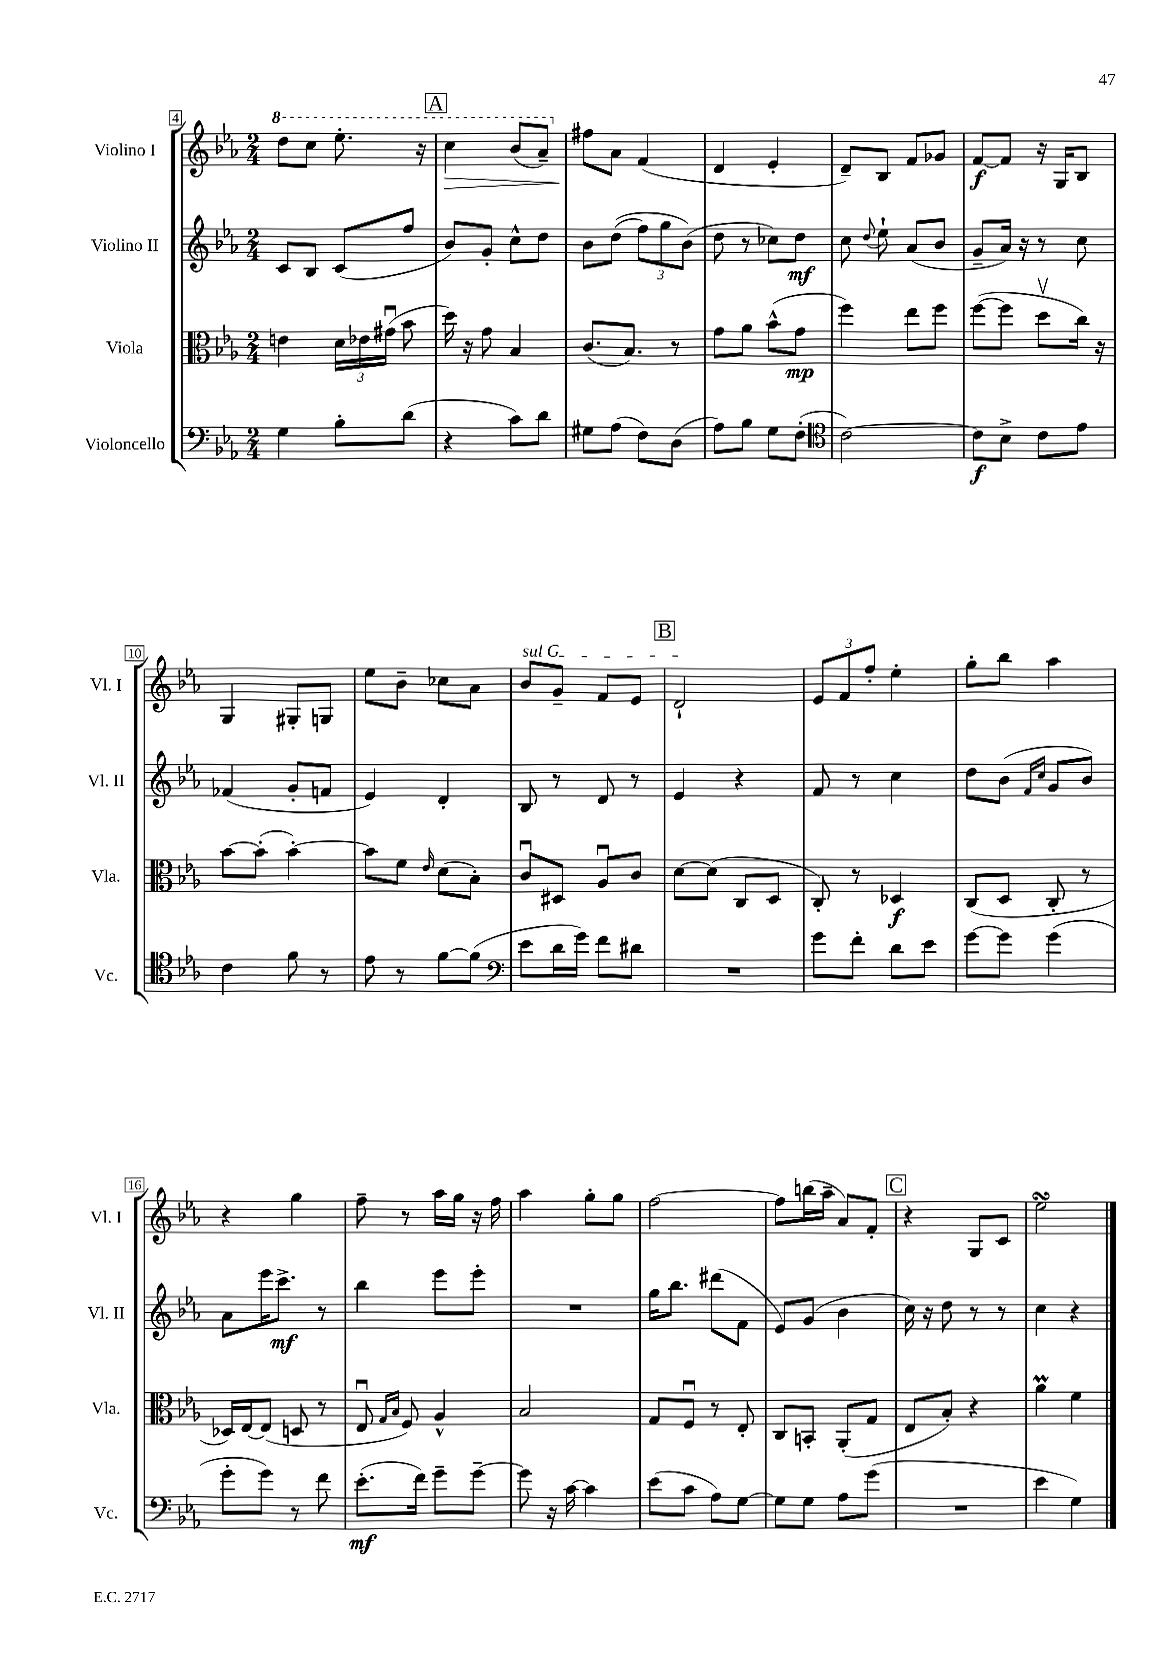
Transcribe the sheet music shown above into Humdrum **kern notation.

**kern	**kern	**kern	**kern
*staff4	*staff3	*staff2	*staff1
*clefF4	*clefC3	*clefG2	*clefG2
*k[b-e-a-]	*k[b-e-a-]	*k[b-e-a-]	*k[b-e-a-]
*M2/4	*M2/4	*M2/4	*M2/4
4G	4e	8c	8ddd
.	.	8B-	8ccc
8B-'	24d	(8c	8.eee-'
.	24e-	.	.
.	(24g#u	.	.
(8d	8b-	8ff	.
.	.	.	16r
=	=	=	=
4r	16dd)	8b-)	4ccc
.	16r	.	.
.	8g	8g'	.
8c)	4B-	8cc^^	(8bb-
8d	.	8dd	8aa-~)
=	=	=	=
8G#	(8.c	8b-	8ff#
(8A-	.	&((8dd	8a-
.	8.B-)	.	.
8F)	.	12ff)	(4f
.	.	12gg	.
(8D	8r	.	.
.	.	(12b-&)	.
=	=	=	=
8A-)	8g	8dd	4d
8B-	8a-	8r	.
8G	(8b-^^	8cc-)	4e-'
(8F'	8g	8dd	.
=	=	=	=
*clefC4	*	*	*
[2c)	4ff)	8cc	8d~)
.	.	8qqdd	.
.	.	8ee-`	8B-
.	8ee-	(8a-	8f
.	8ff	8b-	8g-
=	=	=	=
8c]	([8ff	8g~	[8f
8B-^	8ff]	16a-)	8f]
.	.	16r	.
8c	8ddv	8r	16r
.	.	.	16G
8e-	16cc)	8cc	8B-
.	16r	.	.
=	=	=	=
4c	[8b-	(4f-	4G
.	(8b-']	.	.
8f	[4b-')	8g'	8G#'
8r	.	8f	8G
=	=	=	=
8e-	8b-]	4e-)	8ee-
8r	8f	.	8b-~
.	16qqe-	.	.
[8f	(8d	4d'	8cc-
(8f]	8B-')	.	8a-
=	=	=	=
*clefF4	*	*	*
8e-	8cu	8B-	8b-
16d	8D#	8r	8g~
16g)	.	.	.
8f	8A-u	8d	8f
8d#	8c	8r	8e-
=	=	=	=
2r	[8d	4e-	2d`
.	(8d]	.	.
.	8C	4r	.
.	8D	.	.
=	=	=	=
8g	8C')	8f	12e-
.	.	.	12f
8f'	8r	8r	.
.	.	.	12ff'
8d	4D-	4cc	4ee-'
8e-	.	.	.
=	=	=	=
[8g	(8C	8dd	8gg'
8g]	8D	(8b-	8bb-
.	.	16qqf	.
.	.	16qqcc	.
(4g	8C'	8g	4aa-
.	8r	8b-)	.
=	=	=	=
8g'	16D-)	8a-	4r
.	[16E-	.	.
8g)	(8E-]	16eee-	.
.	.	8.ccc^	.
8r	8D	.	4gg
8f	8r	8r	.
=	=	=	=
(8.e-'	8E-u	4bb-	8ff~
.	16qqG	.	.
.	16qqB-	.	.
.	8F)	.	8r
16f)	.	.	.
8g~	4A-^^	8eee-	16aa-
.	.	.	16gg
[8g~	.	8eee-'	16r
.	.	.	16ff
=	=	=	=
8g]	2B-	2r	4aa-
16r	.	.	.
[16c	.	.	.
4c]	.	.	8gg'
.	.	.	8gg
=	=	=	=
(8e-	8G	16gg	[2ff
.	.	8.bb-	.
8c	8Fu	.	.
8A-)	8r	(8ddd#	.
[8G	8E-'	8f	.
=	=	=	=
8G]	8C	8e-)	8ff]
8G	8BB'	(8g	(16bb
.	.	.	16aa-~
8A-	(8AA-'	4b-	8a-)
(8g	8G	.	8f'
=	=	=	=
2r	8E-	16cc)	4r
.	.	16r	.
.	8B-')	8dd	.
.	4r	8r	8G
.	.	8r	8c
=	=	=	=
4e-	4a-	4cc	2ee-
4G)	4f	4r	.
==	==	==	==
*-	*-	*-	*-
